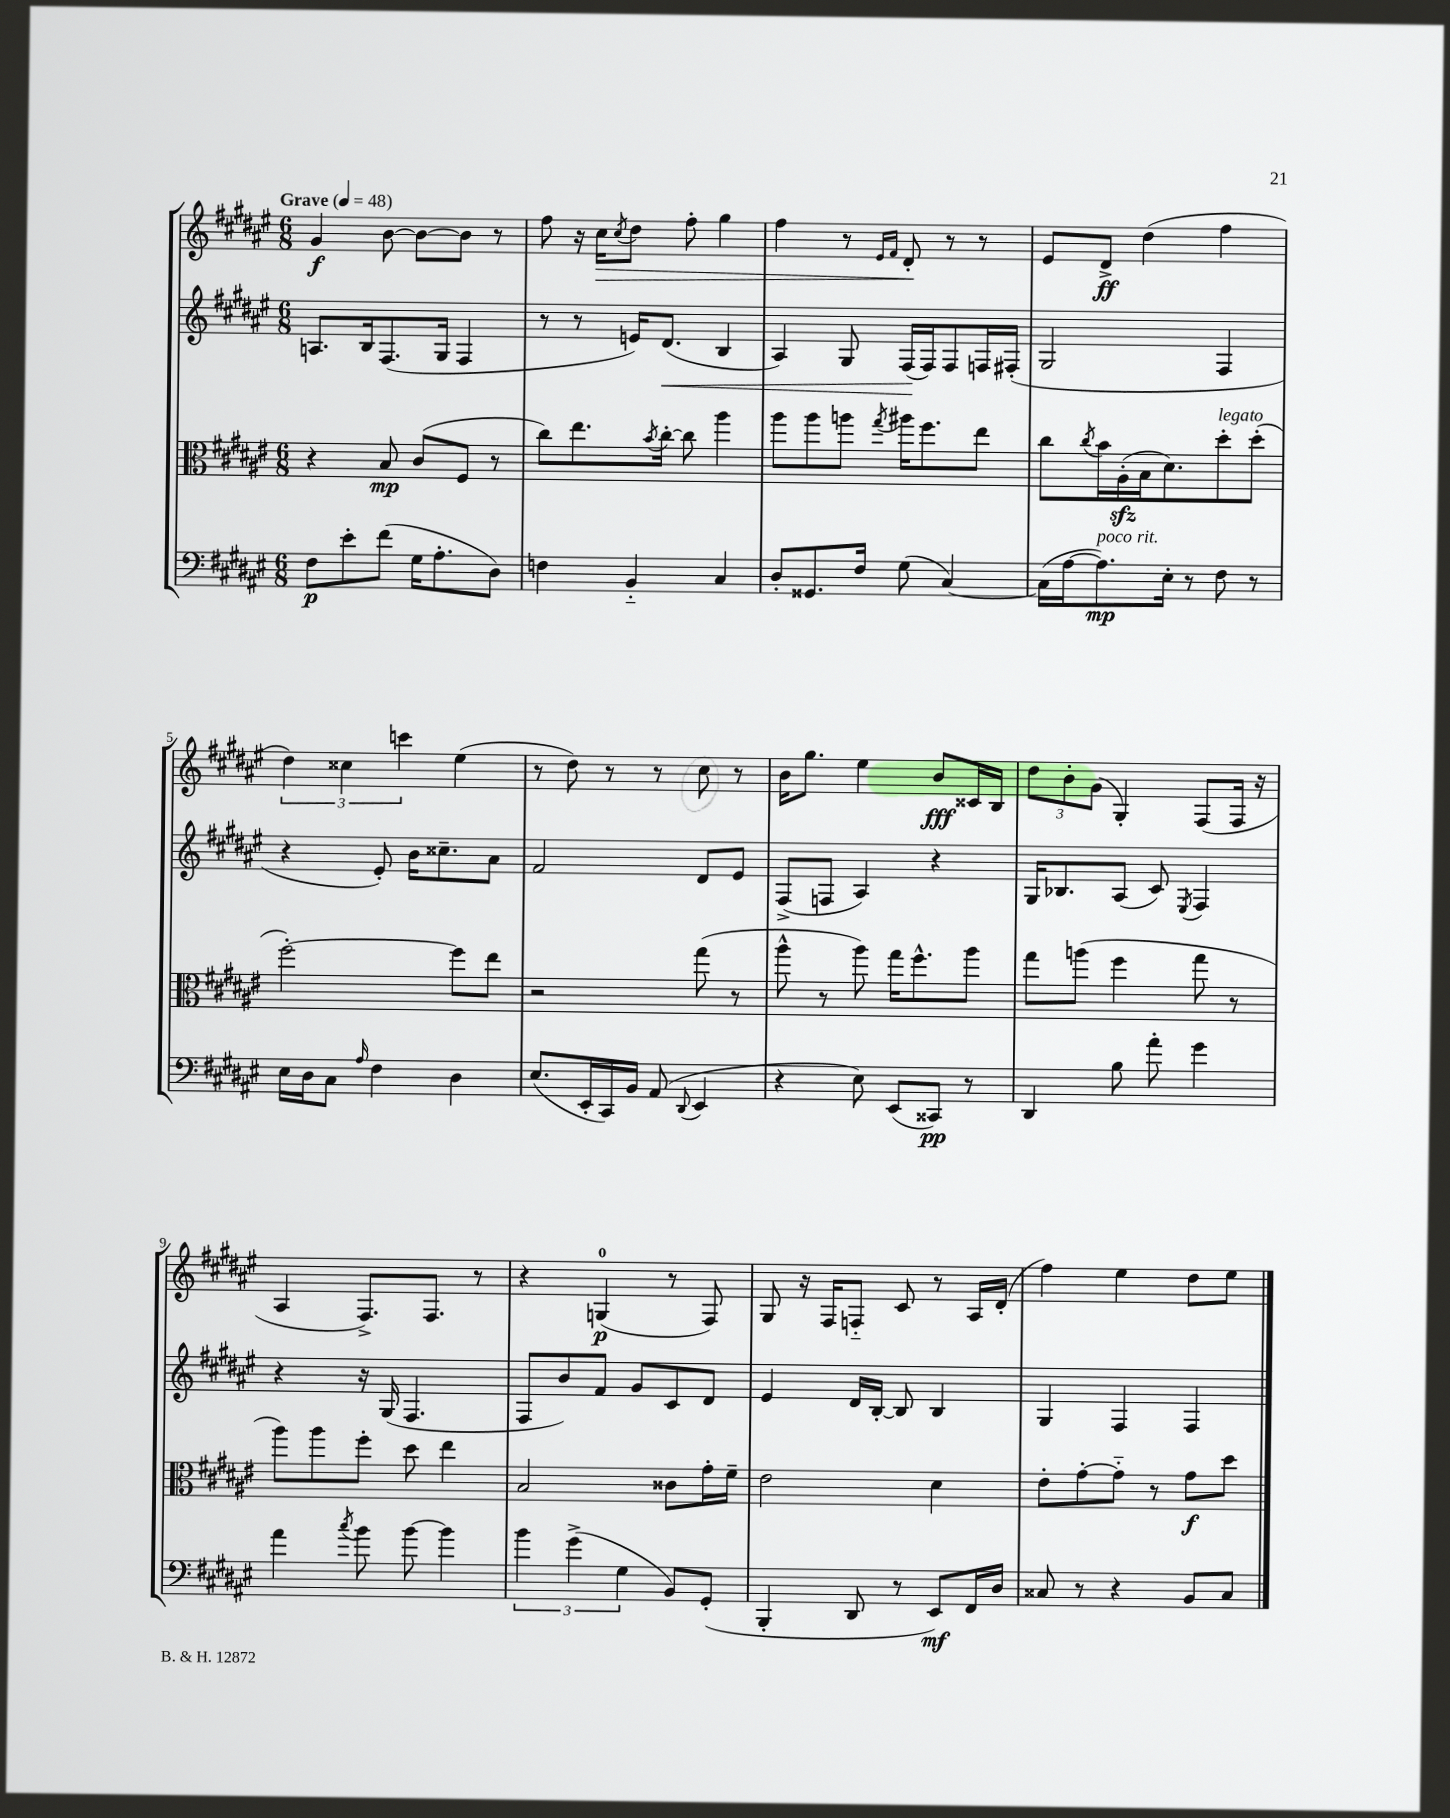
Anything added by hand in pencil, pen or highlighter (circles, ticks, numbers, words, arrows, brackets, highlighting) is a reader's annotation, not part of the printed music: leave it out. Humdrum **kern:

**kern	**dynam	**kern	**dynam	**kern	**dynam	**kern	**dynam
*part4	*part4	*part3	*part3	*part2	*part2	*part1	*part1
*staff4	*staff4	*staff3	*staff3	*staff2	*staff2	*staff1	*staff1
*clefF4	*	*clefC3	*	*clefG2	*	*clefG2	*
*k[f#c#g#d#a#e#]	*	*k[f#c#g#d#a#e#]	*	*k[f#c#g#d#a#e#]	*	*k[f#c#g#d#a#e#]	*
*M6/8	*	*M6/8	*	*M6/8	*	*M6/8	*
*MM48	*	*MM48	*	*MM48	*	*MM48	*
=1	=1	=1	=1	=1	=1	=1	=1
!	!	!	!	!	!	!LO:TX:a:B:t=Grave	!
8F#\L	p	4r	.	8.An/L	.	4g#/	f
8e#'\	.	.	.	.	.	.	.
.	.	.	.	16B/k	.	.	.
(8f#\J	.	8B/	mp	(8.F#/	.	[8b\	.
16G#\KL	.	(8c#/L	.	.	.	8b\L_	.
8.A#'\	.	.	.	16G#/Jk	.	.	.
.	.	8F#/J	.	4F#/	.	8b\J]	.
8D#\J)	.	8r	.	.	.	8r	.
=2	=2	=2	=2	=2	=2	=2	=2
4Fn\	.	8cc#\L)	.	8r	.	8ff#\	.
.	.	8.ee#\	.	8r	.	16r	.
!	!	!	!	!	!	!	!LO:HP:b
.	.	.	.	.	.	16cc#\KL	>
.	.	.	.	.	.	8qcc#/	.
4BB/	.	.	.	16en/KL)	.	8dd#\J	.
.	.	8qb/	.	.	.	.	.
!	!	!	!	!	!LO:HP:b	!	!
.	.	[16cc#'\Jk	.	(8.d#/J	<	.	.
.	.	8cc#\]	.	.	.	8ff#'\	.
4C#/	.	4aa#\	.	4B/	.	4gg#\	.
=3	=3	=3	=3	=3	=3	=3	=3
8D#'/L	.	8aa#\L	.	4A#/)	.	4ff#\	.
8.GG##X/	.	8aa#\	.	.	.	.	.
.	.	8aan\J	.	8G#/	.	8r	.
16F#/Jk	.	.	.	.	.	.	.
.	.	.	.	.	.	16qqe#/LL	.
.	.	8qgg#/	.	.	.	16qqf#/JJ	.
(8G#\	.	16aa#X\KL	.	(16F#/LL	.	8d#'/	.
.	.	8.ff#\	.	16F#/J)	[	.	.
[4C#/)	.	.	.	8F#/	.	8r	]
.	.	8ee#\J	.	16Fn/L	.	8r	.
.	.	.	.	(16F#X'/JJ	.	.	.
=4	=4	=4	=4	=4	=4	=4	=4
(16C#\LL]	.	8cc#\L	.	2G#/	.	8e#/L	.
[16A#\J	.	.	.	.	.	.	.
.	.	8qcc#/	.	.	.	.	.
!LO:TX:a:i:t=poco rit.	!	!	!	!	!	!	!
8.A#\])	mp	16b\L	.	.	.	8d#^/J	ff
.	.	(16A#zz'\	.	.	.	.	.
.	.	16B\J	.	.	.	(4dd#\	.
16E#'\Jk	.	8.d#\)	.	.	.	.	.
8r	.	.	.	.	.	.	.
!	!	!LO:TX:a:i:t=legato	!	!	!	!	!
8F#\	.	8dd#'\	.	4F#/	.	4ff#\	.
8r	.	(8dd#'\J	.	.	.	.	.
!!LO:LB:g=z
=5	=5	=5	=5	=5	=5	=5	=5
16E#\LL	.	[2ff#'\)	.	4r	.	6dd#\)	.
16D#\J	.	.	.	.	.	.	.
8C#\J	.	.	.	.	.	.	.
.	.	.	.	.	.	6cc##X\	.
16qqA#/	.	.	.	.	.	.	.
4F#\	.	.	.	8e#'/)	.	.	.
.	.	.	.	.	.	6cccn\	.
.	.	.	.	16b\KL	.	.	.
.	.	.	.	8.cc##X~\	.	.	.
4D#\	.	8ff#\L]	.	.	.	(4ee#\	.
.	.	8ee#\J	.	8a#\J	.	.	.
=6	=6	=6	=6	=6	=6	=6	=6
(8.E#/L	.	2r	.	2f#/	.	8r	.
.	.	.	.	.	.	8dd#\)	.
16EE#'/L	.	.	.	.	.	.	.
16CC#/)	.	.	.	.	.	8r	.
16BB/JJ	.	.	.	.	.	.	.
(8AA#/	.	.	.	.	.	8r	.
8qqDD#/	.	.	.	.	.	.	.
4EE#/	.	(8gg#\	.	8d#/L	.	8cc#\	.
.	.	8r	.	8e#/J	.	8r	.
=7	=7	=7	=7	=7	=7	=7	=7
4r	.	8aa#^^\	.	(8F#^/L	.	16b\KL	.
.	.	.	.	.	.	8.gg#\J	.
.	.	8r	.	8Fn/J	.	.	.
8E#\)	.	8aa#\)	.	4A#/)	.	4ee#\	.
(8EE#/L	.	16gg#\KL	.	.	.	.	.
.	.	8.ff#^^\	.	.	.	.	.
8CC##X/J)	pp	.	.	4r	.	8b/L	fff
8r	.	8aa#\J	.	.	.	16c##X/L	.
.	.	.	.	.	.	16B/JJ	.
=8	=8	=8	=8	=8	=8	=8	=8
4DD#/	.	8gg#\L	.	16G#/KL	.	12dd#\L	.
.	.	.	.	8.B-X/	.	.	.
.	.	.	.	.	.	12b'\	.
.	.	(8aan\J	.	.	.	.	.
.	.	.	.	.	.	(12g#\J	.
8B\	.	4ff#\	.	(8A#/J	.	4G#'/)	.
8a#'\	.	.	.	8c#/)	.	.	.
.	.	.	.	8qE#/	.	.	.
4g#\	.	8gg#\	.	4F#/	.	(8F#/L	.
.	.	8r	.	.	.	16F#/Jk	.
.	.	.	.	.	.	16r	.
!!LO:LB:g=z
=9	=9	=9	=9	=9	=9	=9	=9
4a#\	.	8aa#\L)	.	4r	.	4A#/	.
.	.	8aa#\	.	.	.	.	.
8qcc#/	.	.	.	.	.	.	.
8b\	.	8ff#'\J	.	16r	.	8.F#^/L)	.
.	.	.	.	(16G#/	.	.	.
[8b\	.	8dd#\	.	4.F#/	.	.	.
.	.	.	.	.	.	8.F#/J	.
4b\]	.	4ee#\	.	.	.	.	.
.	.	.	.	.	.	8r	.
=10	=10	=10	=10	=10	=10	=10	=10
6b\	.	2B/	.	8F#/L	.	4r	.
.	.	.	.	8b/)	.	.	.
(6g#^\	.	.	.	.	.	.	.
.	.	.	.	8f#/J	.	(4Gn/	p
6G#\	.	.	.	.	.	.	.
.	.	.	.	8g#/L	.	.	.
8BB/L)	.	8c##X\L	.	8c#/	.	8r	.
(8GG#'/J	.	16g#'\L	.	8d#/J	.	8F#/)	.
.	.	16f#~\JJ	.	.	.	.	.
=11	=11	=11	=11	=11	=11	=11	=11
4BBB'/	.	2e#\	.	4e#/	.	8G#/	.
.	.	.	.	.	.	16r	.
.	.	.	.	.	.	16F#/KL	.
8DD#/	.	.	.	16d#/LL	.	8Fn/J	.
.	.	.	.	[16B'/JJ	.	.	.
8r	.	.	.	8B/]	.	8c#/	.
8EE#/L)	mf	4d#\	.	4B/	.	8r	.
16FF#/L	.	.	.	.	.	16A#/LL	.
16D#/JJ	.	.	.	.	.	(16d#'/JJ	.
=12	=12	=12	=12	=12	=12	=12	=12
8C##X/	.	8e#'\L	.	4G#/	.	4ff#\)	.
8r	.	[8g#'\	.	.	.	.	.
4r	.	8g#\J]	.	4F#/	.	4ee#\	.
.	.	8r	.	.	.	.	.
8BB/L	.	8g#\L	f	4F#/	.	8dd#\L	.
8C##/J	.	8dd#\J	.	.	.	8ee#\J	.
==	==	==	==	==	==	==	==
*-	*-	*-	*-	*-	*-	*-	*-
